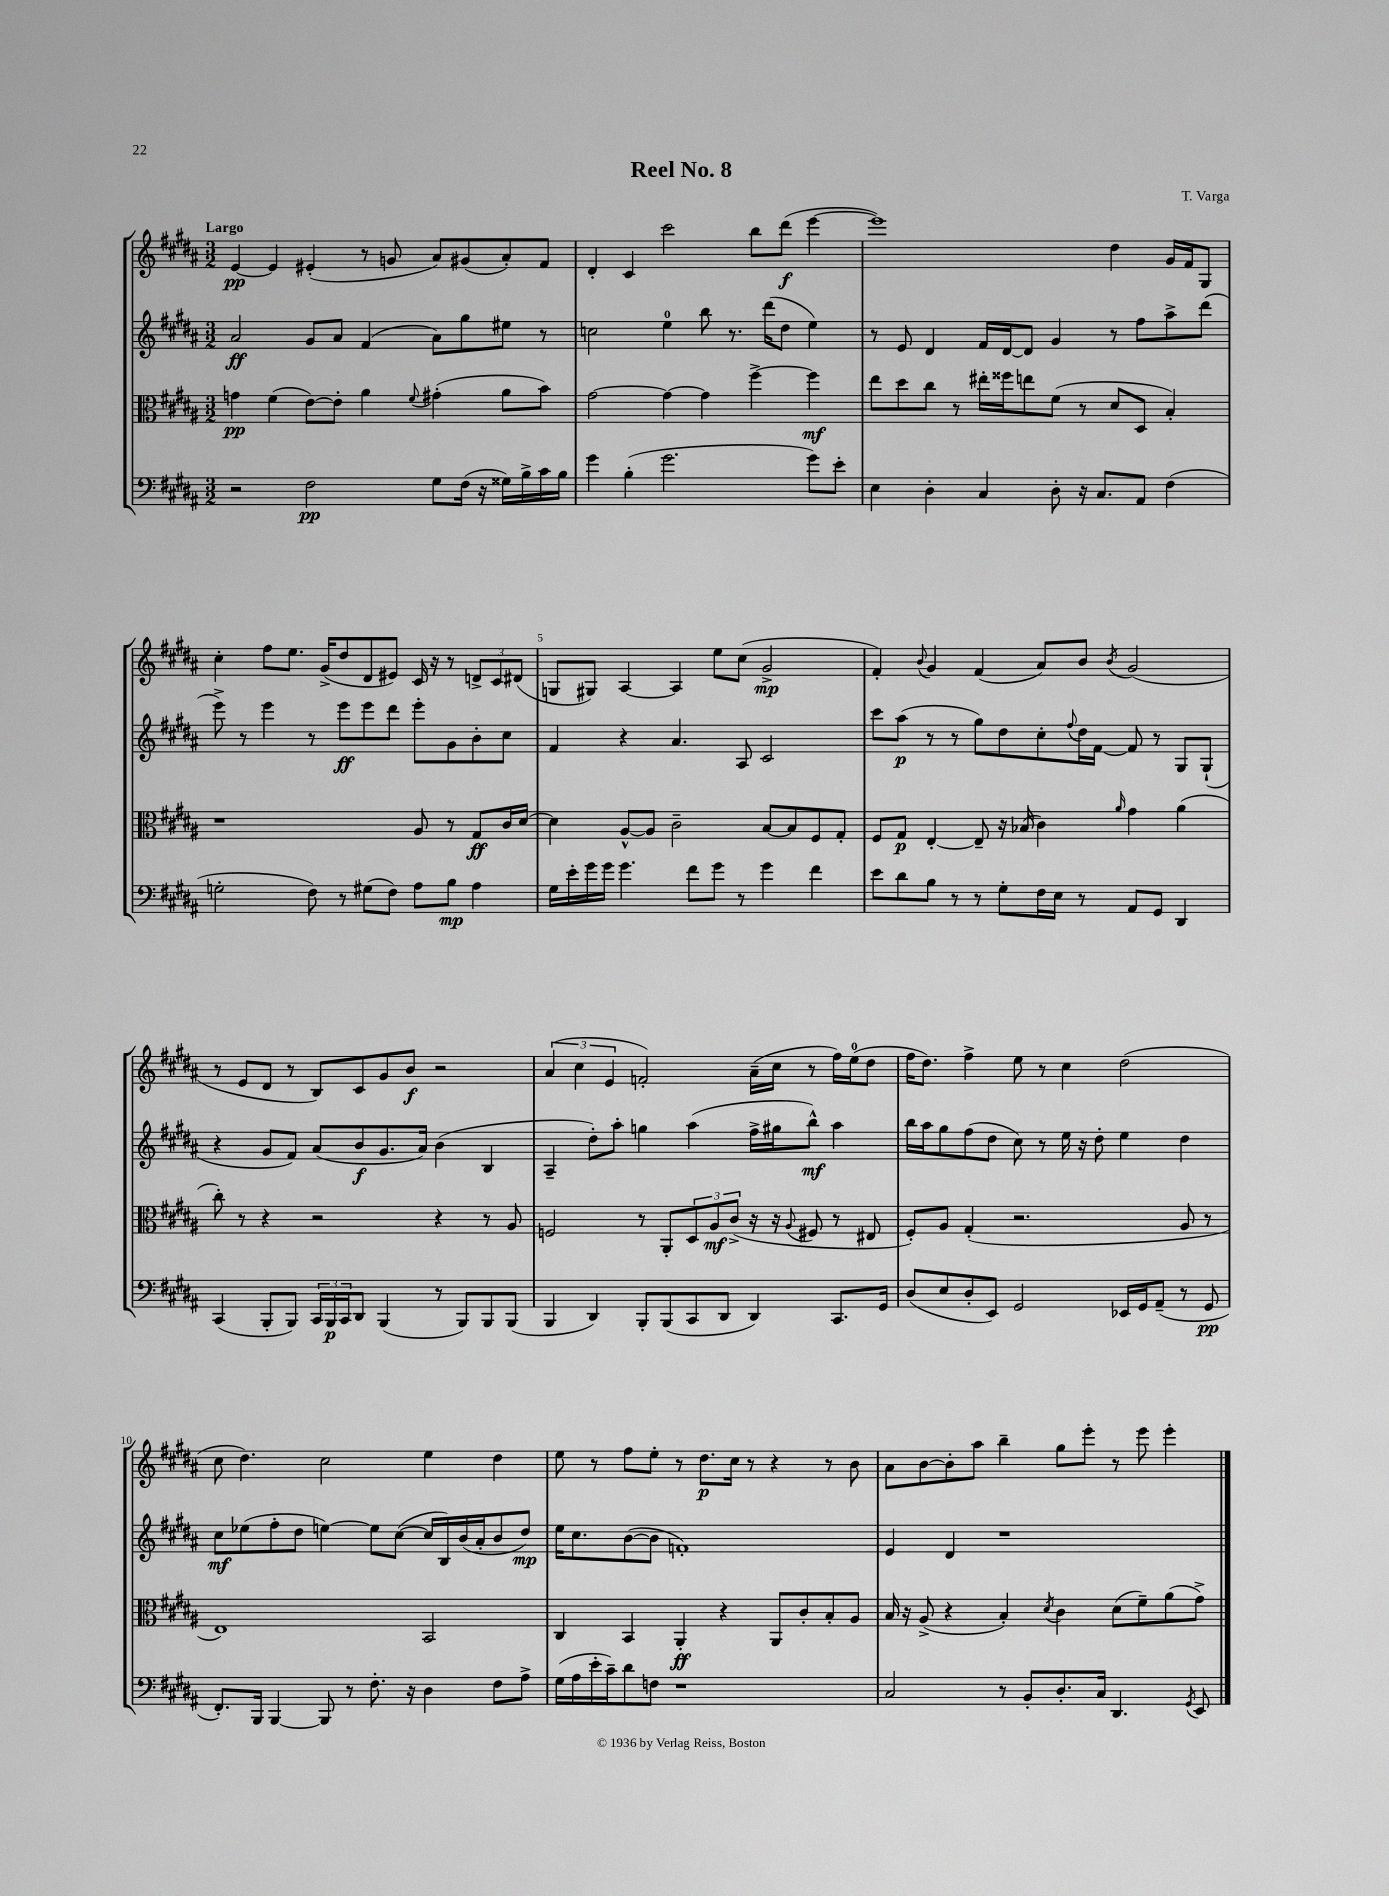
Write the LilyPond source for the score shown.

\header { title = "Reel No. 8" composer = "T. Varga" }
<<
\new StaffGroup <<
\new Staff = "s0" {
    \clef treble \key b \major \numericTimeSignature \time 3/2 \tempo "Largo"
    e'4~\pp e'4 eis'4-.( r8 g'8 ais'8) gis'8( ais'8-.) fis'8 |
    dis'4-. cis'4 cis'''2 b''8 dis'''8\f( e'''4~ |
    e'''1) dis''4 gis'16 fis'16 gis8 |
    cis''4-. fis''8 e''8. gis'16->( dis''8 dis'8 eis'8) cis'16 r16 r8 \tuplet 3/2 { d'8-> cis'8 dis'8( } |
    g8 gis8) ais4~ ais4 e''8 cis''8( gis'2->\mp |
    fis'4-.) \appoggiatura { b'8 } gis'4 fis'4( ais'8) b'8 \acciaccatura { b'8 } gis'2( |
    r8 e'8 dis'8 r8 b8) cis'8 gis'8 b'8\f r2 |
    \tuplet 3/2 { ais'4( cis''4 e'4 } f'2-.) ais'16--( cis''16 r8 fis''16) e''16-0( dis''8 |
    fis''16 dis''8.) fis''4-> e''8 r8 cis''4 dis''2( |
    cis''8 dis''4.) cis''2 e''4 dis''4 |
    e''8 r8 fis''8 e''8-. r8 dis''8.\p cis''16 r8 r4 r8 b'8 |
    ais'8 b'8~ b'8-. ais''8 b''4-- gis''8 e'''8-. r8 e'''8 e'''4-. \bar "|." |
}
\new Staff = "s1" {
    \clef treble \key b \major \numericTimeSignature \time 3/2
    ais'2\ff gis'8 ais'8 fis'4( ais'8) gis''8 eis''8 r8 |
    c''2 e''4-0 b''8 r8. dis'''16( dis''8 e''4) |
    r8 e'8 dis'4 fis'16 dis'16~ dis'8 gis'4 r8 fis''8 ais''8-> dis'''8( |
    e'''8->) r8 e'''4 r8 e'''8\ff e'''8 dis'''8 e'''8-. gis'8 b'8-. cis''8 |
    fis'4 r4 ais'4. ais8 cis'2 |
    cis'''8 ais''8\p( r8 r8 gis''8) dis''8 cis''8-. \appoggiatura { fis''8 } dis''16 fis'16~ fis'8 r8 gis8 gis8-!( |
    r4 gis'8 fis'8) ais'8( b'8\f gis'8. ais'16) b'4( b4 |
    ais4-- dis''8-.) ais''8-. g''4 ais''4( fis''16-> gis''16 b''8-^\mf) ais''4 |
    b''16 ais''16 gis''8 fis''8( dis''8 cis''8) r8 e''16 r16 dis''8-. e''4 dis''4 |
    cis''8\mf ees''8( fis''8-. dis''8 e''4~) e''8 cis''8~( cis''16 b16) b'16( ais'16-. b'8 dis''8\mp) |
    e''16 cis''8. b'8~( b'8 f'1-.) |
    e'4 dis'4 r1 \bar "|." |
}
\new Staff = "s2" {
    \clef alto \key b \major \numericTimeSignature \time 3/2
    g'4\pp fis'4( e'8~) e'8-. ais'4 \appoggiatura { fis'8 } gis'4-.( ais'8 b'8) |
    gis'2~ gis'4~ gis'4 fis''4~-> fis''4\mf |
    e''8 dis''8 cis''8 r8 eis''16-. fisis''16 e''8 fis'8( r8 dis'8 dis8 b4-.) |
    r1 ais8 r8 gis8\ff cis'16 dis'16~ |
    dis'4 ais8~-^ ais8 cis'2-- b8~ b8 fis8 gis8-. |
    fis8 gis8\p e4~-. e8-- r16 bes16( cis'4) \grace { ais'16 } gis'4 ais'4( |
    cis''8-.) r8 r4 r2 r4 r8 ais8 |
    f2 r8 ais,8-. \tuplet 3/2 { dis8 ais8\mf cis'8->( } r16 r16 \appoggiatura { ais8 } fis8 r8 eis8 |
    fis8-.) ais8 gis4-.( r2. ais8 r8 |
    e1) b,2 |
    cis4 b,4 ais,4-.\ff r4 ais,8 cis'8-. b8-. ais8 |
    b16 r16 ais8->( r4 b4-.) \acciaccatura { dis'8 } cis'4 dis'8( fis'8--) ais'8( gis'8->) \bar "|." |
}
\new Staff = "s3" {
    \clef bass \key b \major \numericTimeSignature \time 3/2
    r2 fis2\pp gis8 fis16( r16 gisis16) b16-> cis'16 b16 |
    gis'4 b4-.( gis'2. gis'8) e'8-. |
    e4 dis4-. cis4 dis8-. r16 cis8. ais,8 fis4( |
    g2-. fis8) r8 gis8( fis8) ais8 b8\mp ais4 |
    gis16 e'16-. gis'16 gis'16 gis'4. fis'8 gis'8 r8 gis'4 fis'4 |
    e'8 dis'8 b8 r8 r8 gis8-. fis16 e16 r8 ais,8 gis,8 dis,4 |
    cis,4( b,,8-. b,,8) \tuplet 3/2 { cis,16 b,,16\p cis,16 } dis,8 b,,4( r8 b,,8) b,,8 b,,8( |
    b,,4 dis,4) b,,8-. b,,8( cis,8 dis,8 dis,4) cis,8. gis,16 |
    dis8( e8 dis8-. e,8) gis,2 ees,16 gis,16 ais,8--( r8 gis,8\pp |
    fis,8.-.) b,,16 b,,4~ b,,8 r8 fis8.-. r16 dis4 fis8 ais8-> |
    gis16( ais16 e'16-. cis'16--) dis'8 f8 r1 |
    cis2 r8 b,8-. dis8.-. cis16 dis,4. \acciaccatura { gis,8 } e,8 \bar "|." |
}
>>
>>
\layout { \context { \Score \override BarNumber.break-visibility = ##(#f #t #t) barNumberVisibility = #(every-nth-bar-number-visible 5) } }
